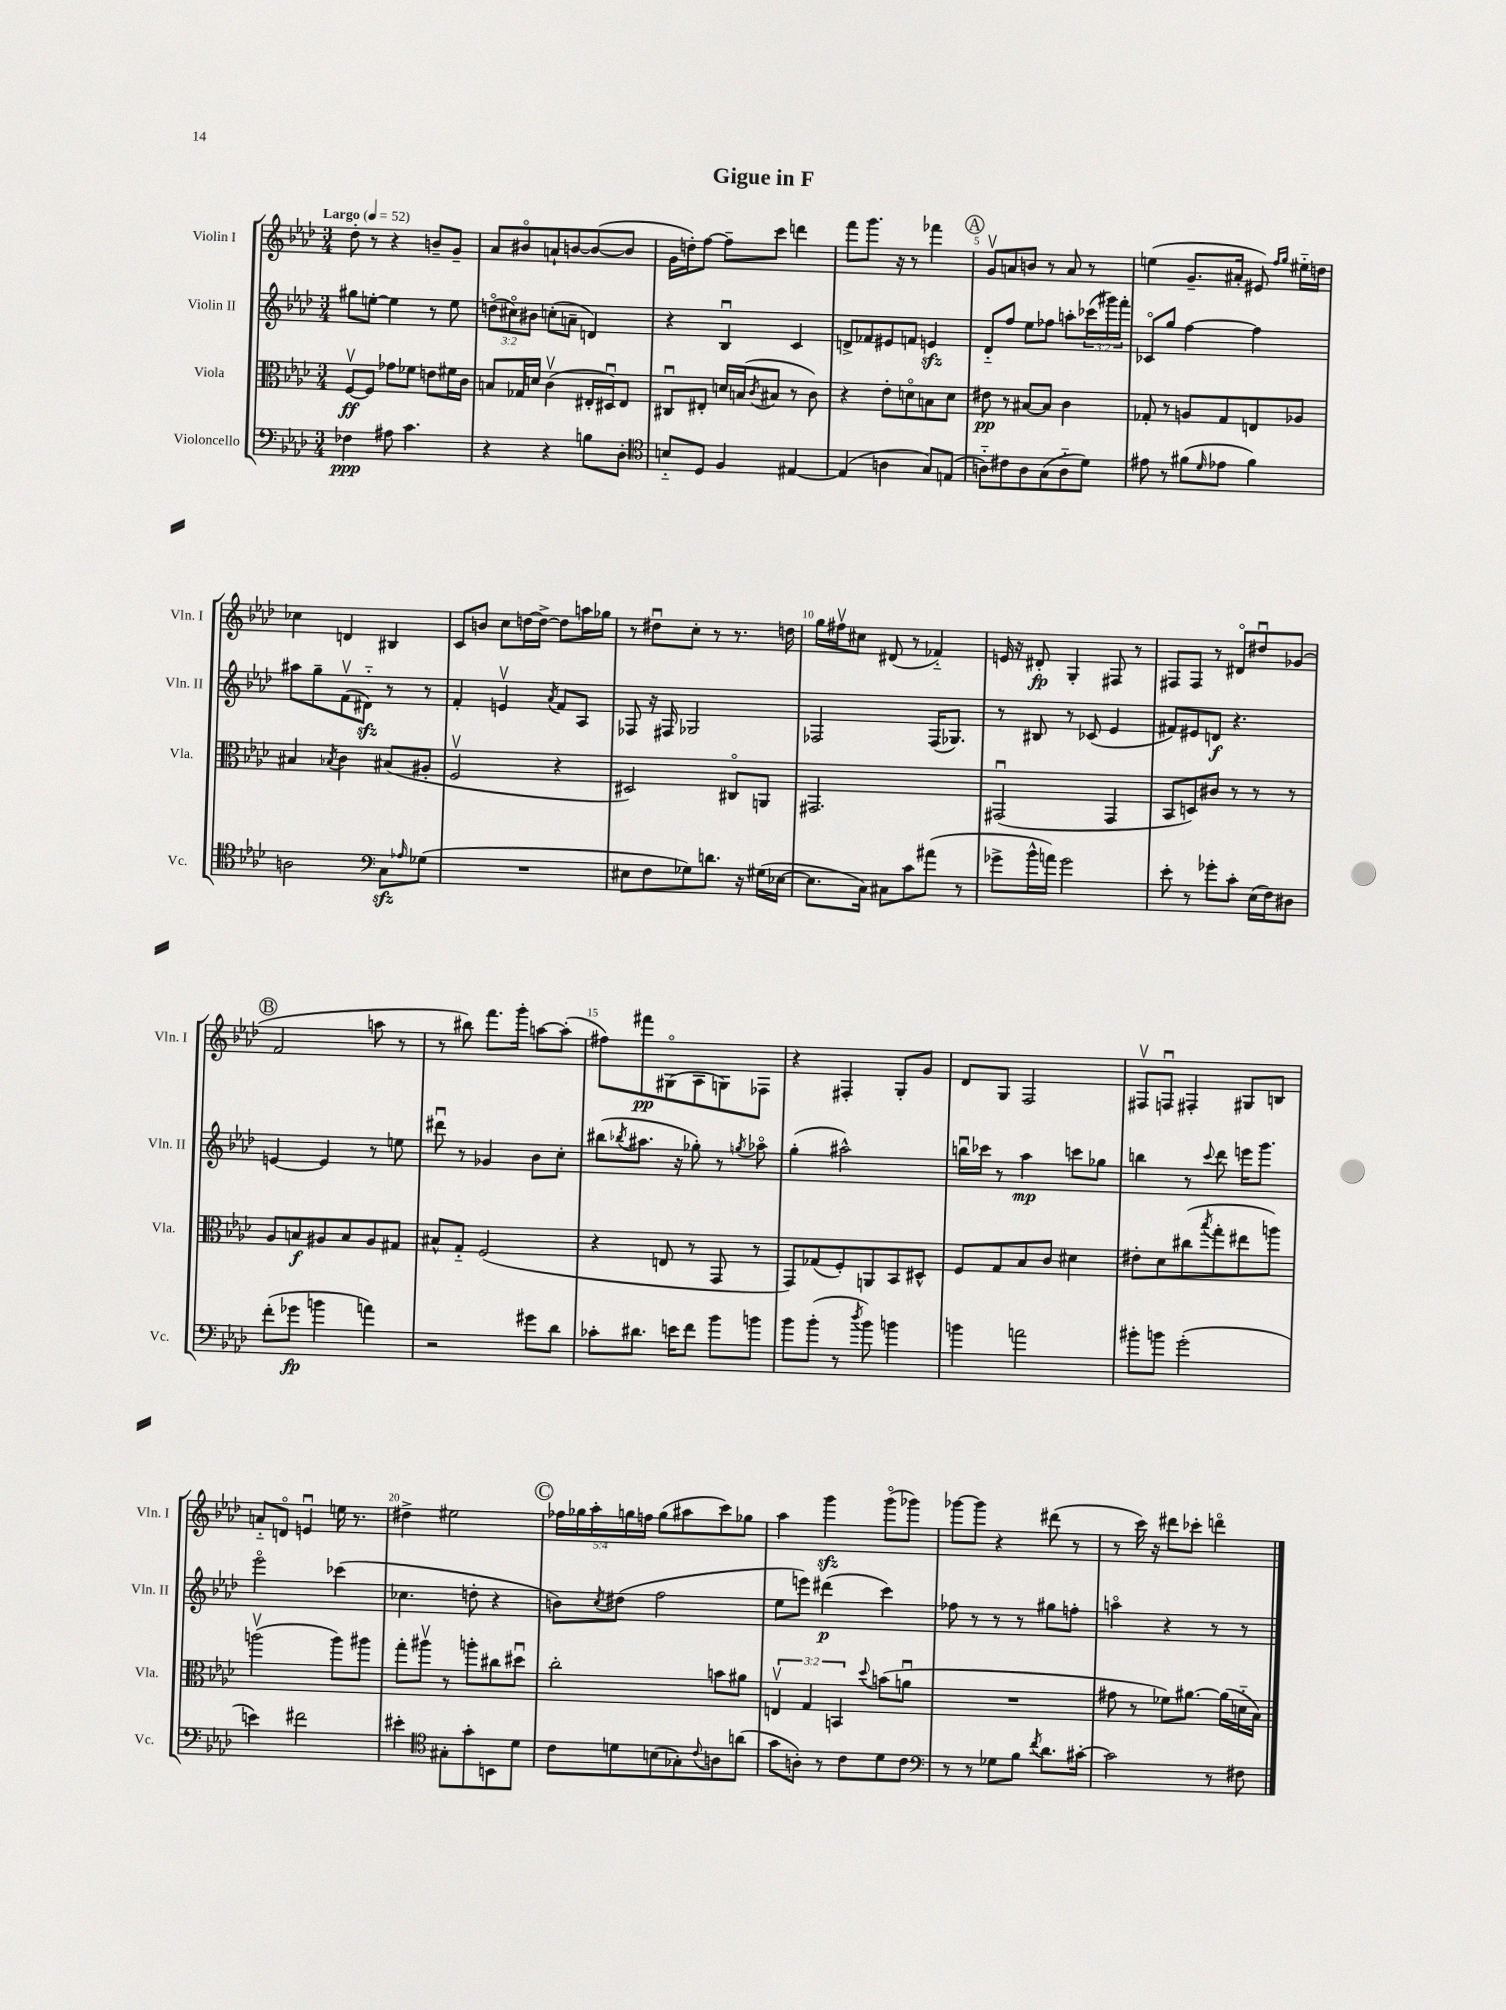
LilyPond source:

\header { title = "Gigue in F" }
<<
\new StaffGroup <<
\new Staff = "s0" \with { instrumentName = "Violin I" shortInstrumentName = "Vln. I" } {
    \clef treble \key aes \major \numericTimeSignature \time 3/4 \override Staff.TupletNumber.text = #tuplet-number::calc-fraction-text \tempo "Largo" 4 = 52
    des''8-. r8 r4 b'8-- g'8-- |
    aes'8 bis'8\flageolet a'8-! b'8~ b'8~( b'8 |
    g'16 d''16-.) f''8~ f''8-- c'''8 d'''4 |
    f'''8 g'''8. r16 r8 fes'''4 |
    \mark \markup { \circle "A" } g'8\upbow a'8 b'8 r8 a'8 r8 |
    e''4( g'8.-- ais'16-. eis'8) \grace { f''16 g''16 } eis''16-_ d''16 |
    ces''4 d'4 bis4 |
    c'8 b'8 c''8 d''16~ d''16~-> d''8 a''16 ges''16 |
    r8 dis''8\downbow c''8-. r8 r8. d''16 |
    g''16 fis''16\upbow cis''8 dis'8( r8 fes'4-_) |
    e'16 r16 dis'8-.\fp g4-. fis8 r8 |
    fis8 fis8 r8 dis'8\flageolet dis''8\downbow ges'8( |
    \mark \markup { \circle "B" } f'2 a''8 r8 |
    r8 bis''8) f'''8. g'''16-. a''8~ a''8-.( |
    fis''8) fis'''8\pp gis8\flageolet( aes8 g8) fes8 |
    r4 fis4-. g8-. g'8 |
    des'8 g8 f2 |
    fis8\upbow f8\downbow fis4-. gis8 b8 |
    a'8-_ d'8\flageolet e'4\downbow e''16 r8. |
    dis''4-> eis''2 |
    \mark \markup { \circle "C" } \tuplet 5/4 { fes''16 ges''16 aes''16-. g''16 f''16 } g''8( ais''8 c'''8) ges''8 |
    aes''4 g'''4\sfz g'''8\flageolet( ges'''8) |
    ges'''8~ ges'''8 r4 dis'''8( r8 |
    r8 c'''16) r16 dis'''8 ces'''8-. d'''4\flageolet \bar "|." |
}
\new Staff = "s1" \with { instrumentName = "Violin II" shortInstrumentName = "Vln. II" } {
    \clef treble \key aes \major \numericTimeSignature \time 3/4 \override Staff.TupletNumber.text = #tuplet-number::calc-fraction-text
    gis''8 e''8~-. e''4 r8 e''8 |
    \tuplet 3/2 { d''8\flageolet( cis''8\flageolet) bis'8 } c''8-.( a'8-- d'4) |
    r4 bes4\downbow c'4 |
    d'8-> fes'8 eis'8 f'8 e'4\sfz |
    \mark \markup { \circle "A" } des'8-_ f''8 ees''8 fes''8 a''8-. \tuplet 3/2 { ces'''16( gis'''16) f'''16-. } |
    ces'8\flageolet g''8 f''4~ f''4 |
    ais''8 g''8-- f'8\upbow( dis'8-_\sfz) r8 r8 |
    f'4-. e'4\upbow \acciaccatura { aes'8 } f'8 aes8 |
    fes8 r16 fis16 ges2 |
    fes2 fes16( ges8.) |
    r8 bis8 r8 ces'8( ees'4 |
    fis'8) eis'8 d'8\f r4. |
    \mark \markup { \circle "B" } e'4~ e'4 r8 e''8 |
    dis'''8\downbow r8 ges'4 bes'8 c''8-. |
    bis''8( \acciaccatura { bes''8 } ais''8. r16 ges''8-.) r8 \acciaccatura { g''8 } aes''8\flageolet |
    g''4-.( ais''2-^) |
    b''16\downbow ces'''16 r8 aes''4\mp c'''8 ges''8 |
    b''4 r8 \appoggiatura { c'''8 } des'''8 e'''16 g'''8. |
    ees'''2\flageolet ces'''4( |
    ces''4. d''8-. r4 |
    \mark \markup { \circle "C" } b'8) \acciaccatura { c''8 } dis''8( f''2 |
    ees''8 e'''8) dis'''4\p( c'''4) |
    fes''8 r8 r8 r8 gis''8 f''8-. |
    a''4\flageolet r4 r8 r8 \bar "|." |
}
\new Staff = "s2" \with { instrumentName = "Viola" shortInstrumentName = "Vla." } {
    \clef alto \key aes \major \numericTimeSignature \time 3/4 \override Staff.TupletNumber.text = #tuplet-number::calc-fraction-text
    f8~\upbow\ff f8 ges'8 fes'8 e'8 fis'16 c'16 |
    b8 ges16 d'16 c'4\upbow( eis16-. dis16\downbow) eis8 |
    cis8\downbow eis8-. d'16 b16( \acciaccatura { c'8 } bis8 r8 c'8) |
    r4 ees'8-. d'8\flageolet b8 d'8 |
    \mark \markup { \circle "A" } eis'8\pp r8 bis8~ bis8 c'4 |
    ges8-. r8 a8 ges8 e8 aes8 |
    bis4 \acciaccatura { bes8 } c'4 bis8( ais8-. |
    f2\upbow r4 |
    dis2) cis8\flageolet a,8 |
    gis,2. |
    gis,2\downbow( gis,4 |
    bes,8 d8) cis'8 r8 r8 r8 |
    \mark \markup { \circle "B" } aes8 b8\f ais8 b8 ais8 gis8 |
    bis8-^ g8-_ f2( |
    r4 e8 r8 g,8 r8 |
    g,8) ges8( f8-.) a,8 bes,8 dis8-^ |
    f8 g8 bes8 c'8 dis'4 |
    eis'8-. des'8 cis''8( \acciaccatura { bes''8 } g''8-. eis''8 a''8) |
    a''2\upbow( a''8) ais''8 |
    g''8-. ais''8\upbow r8 a''8-. cis''8 dis''8\downbow |
    \mark \markup { \circle "C" } c''2-. b'8 ais'8 |
    \tuplet 3/2 { e4\upbow g4 b,4 } \appoggiatura { des''8 } b'8( a'8\downbow |
    R2. |
    gis'8 r8 fes'8) ais'8.~ ais'16( d'16-_ bes16) \bar "|." |
}
\new Staff = "s3" \with { instrumentName = "Violoncello" shortInstrumentName = "Vc." } {
    \clef bass \key aes \major \numericTimeSignature \time 3/4
    fes4\ppp ais8 c'4. |
    r4 r4 b8 des8-. |
    \clef tenor b8-_ des8 f4 eis4~ |
    eis4( a4 g8) e8( |
    \mark \markup { \circle "A" } a8-_) cis'8 a8 g8( a8-_ des'8) |
    eis'8 r8 fis'8( \grace { des'16 } ees'8 fis'4) |
    a2 \clef bass c8\sfz \grace { aes16 } ges8( |
    R2. |
    eis8 f8 ges8) d'8. r16 gis16( ees16~ |
    ees8. c16) cis8 c'8 ais'8( r8 |
    ges'8-> bes'16-^ a'16) ges'2 |
    ees'8-. r8 ges'8-. c'8-. ees16( f16) dis8 |
    \mark \markup { \circle "B" } f'8-.( ges'8\fp b'4 a'4) |
    r2 gis'8 des'8 |
    ces'8-. dis'8. e'16 f'8 bes'8 b'8 |
    bes'8 bes'8-.( r8 \acciaccatura { des''8 } bes'8) b'4 |
    b'4 a'2 |
    bis'8-. b'8 g'2-.( |
    e'4) fis'2 |
    eis'4-. \clef tenor gis8-. g'8-. b,8 des'8 |
    \mark \markup { \circle "C" } c'8 d'8 b8( ges8-.) \appoggiatura { c'8 } a8 a'8( |
    g'8 a8-.) r8 c'8 des'8 c'8 |
    \clef bass r8 r8 ges8 bes8 \acciaccatura { f'8 } des'8. cis'16~-. |
    cis'2 r8 fis8 \bar "|." |
}
>>
>>
\layout { \context { \Score \override BarNumber.break-visibility = ##(#f #t #t) barNumberVisibility = #(every-nth-bar-number-visible 5) } }
